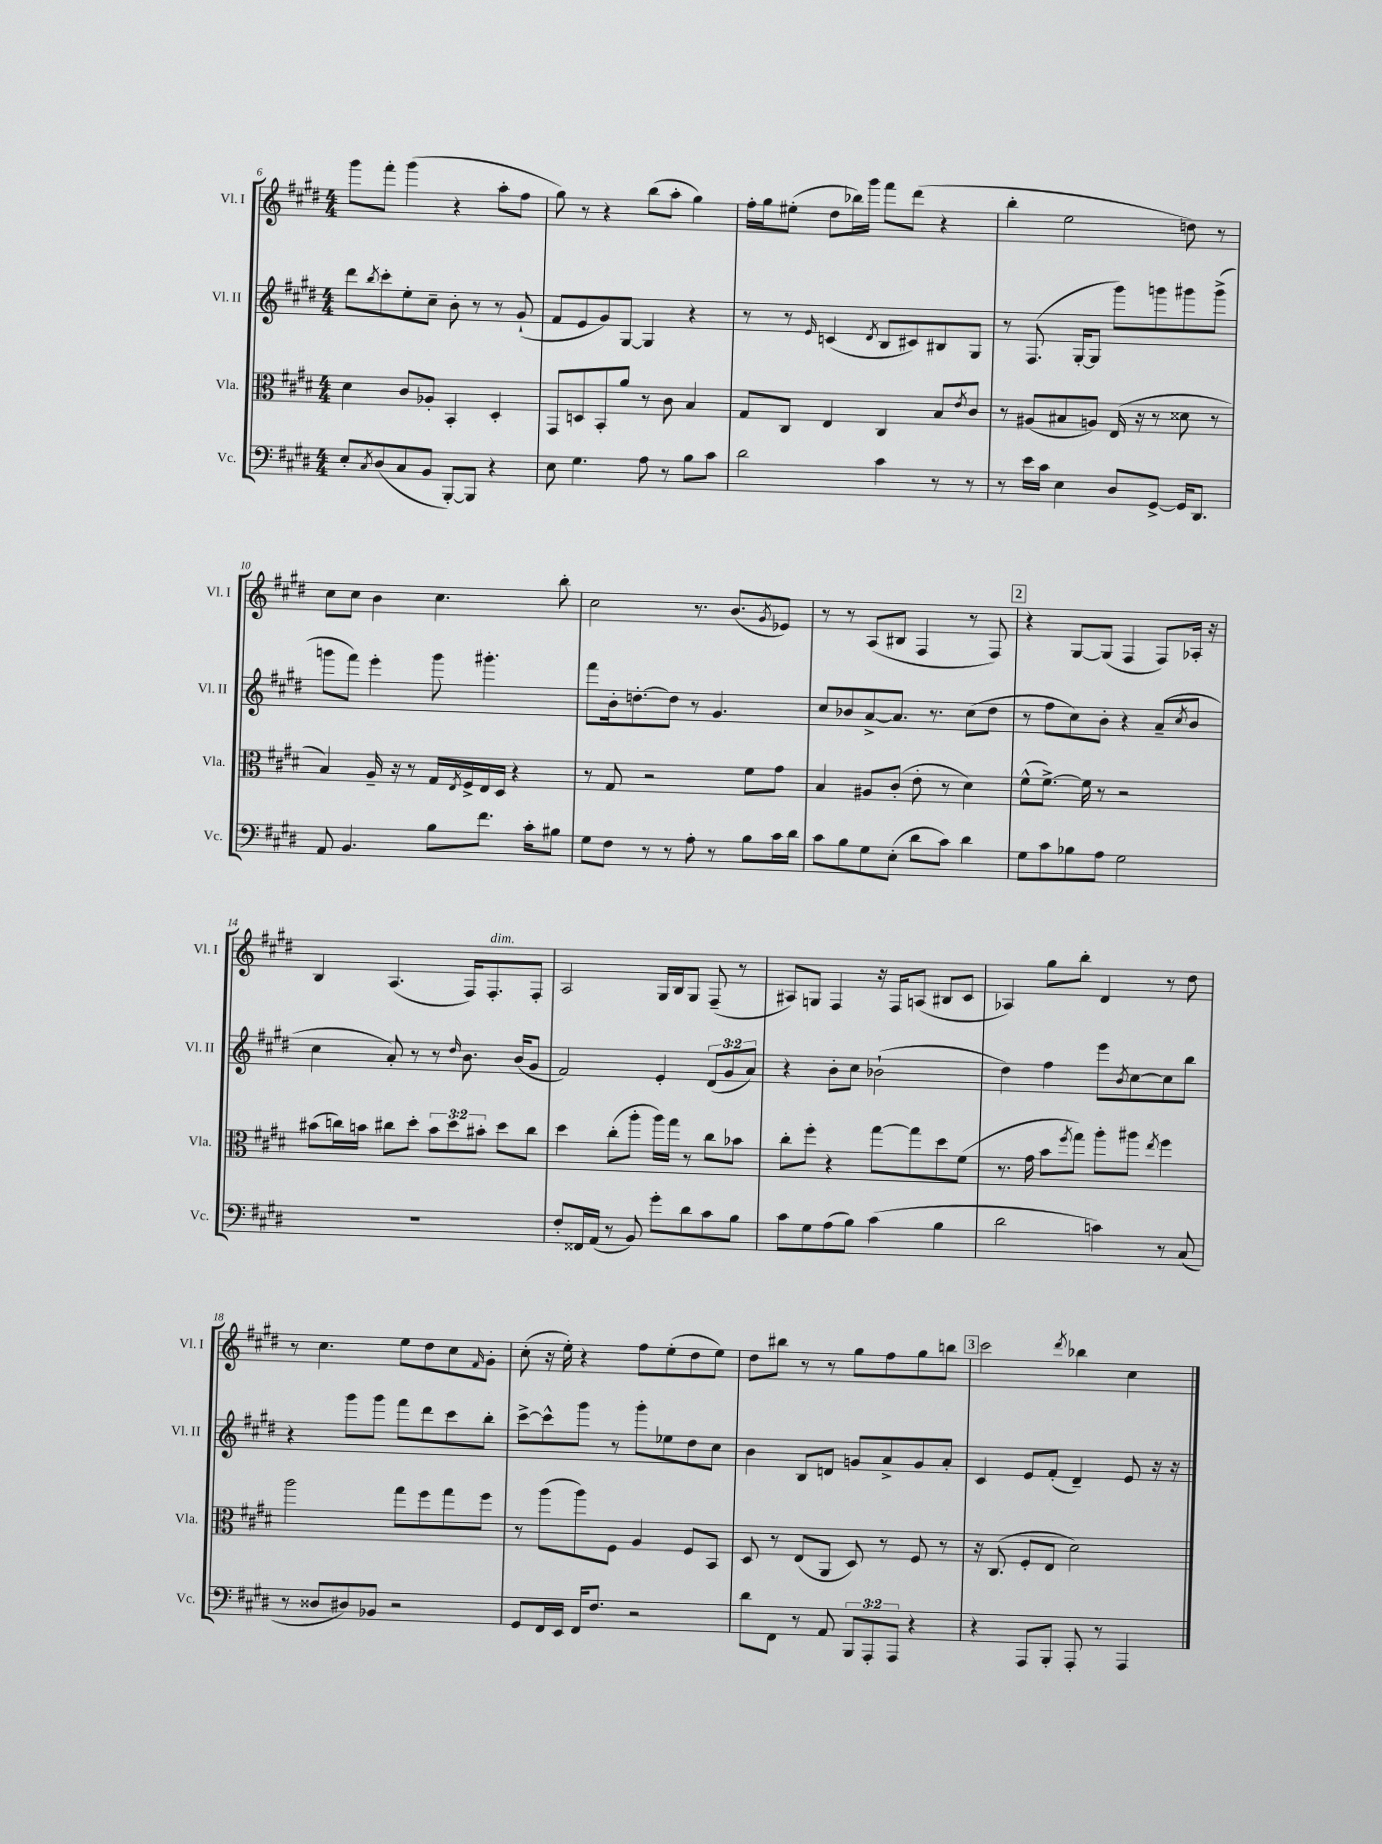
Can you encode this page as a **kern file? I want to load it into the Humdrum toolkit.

**kern	**kern	**kern	**kern
*staff4	*staff3	*staff2	*staff1
*clefF4	*clefC3	*clefG2	*clefG2
*k[f#c#g#d#]	*k[f#c#g#d#]	*k[f#c#g#d#]	*k[f#c#g#d#]
*M4/4	*M4/4	*M4/4	*M4/4
8E'	4d#	8ddd#	8ggg#
8qC#	.	8qbb	.
(8D#	.	8ccc#'	8fff#'
8C#	8c#	8ee'	(4ggg#
8BB	8A-'	8cc#~	.
[8BBB')	4BB'	8b'	4r
8BBB]	.	8r	.
4r	4D#'	8r	8aa'
.	.	(8g#`	8ff#
=	=	=	=
8E	8GG#	8f#	8gg#)
4.G#	8D	8e	8r
.	8BB'	8g#)	4r
.	8a	[8G#	.
8A	8r	4G#]	(8bb
8r	8c#	.	8aa'
8B	4B	4r	4gg#)
8c#	.	.	.
=	=	=	=
2d#	8G#	8r	16ff#'
.	.	.	16gg#
.	8C#	8r	(8ee#'
.	.	16qqe	.
.	4E	(4c	8dd#
.	.	.	16bb-)
.	.	.	16ggg#
.	.	8qd#	.
4c#	4C#	8B	8fff#
.	.	8c#)	(8ddd#
8r	8B	8B#	4r
.	8qe	.	.
8r	8c#	8G#	.
=	=	=	=
8r	8r	8r	4bb'
16e	(8A#	(8.F#	.
16c#	.	.	.
4E	8B#	.	2ee
.	.	[16G#'	.
.	8A)	8G#]	.
8D#	(16E	8ggg#)	.
.	16r	.	.
[8GG#^	8r	8ggg	.
16GG#]	8d##	8ggg#	8dd)
8.DD#	.	.	.
.	8r	(8ggg#^	8r
=	=	=	=
8AA	4B)	8ggg	8cc#
4.BB	.	8fff#)	8cc#
.	16A~	4eee'	4b
.	16r	.	.
.	8r	.	.
8B	16G#	8ggg	4.cc#
.	8qE	.	.
.	16F#^	.	.
8.f#	16E	4.ggg#'	.
.	16D#	.	.
.	4r	.	.
16c#'	.	.	.
8B#	.	.	8bb'
=	=	=	=
8G#	8r	8fff#	2cc#
8F#	8G#	16b'	.
.	.	[8.dd'	.
8r	2r	.	.
8r	.	8dd]	.
8A'	.	8r	8.r
8r	.	4.g#	.
.	.	.	(8.b
8B	8f#	.	.
.	.	.	8qg#
16c#	8g#	.	8e-)
16d#	.	.	.
=	=	=	=
8c#	4B	8cc#	8r
8B	.	8b-	8r
8G#	8A#	[8a^	(8A
(8E'	(8c#'	8.a]	8B#
8d#	8e'	.	4F#
.	.	8.r	.
8c#)	8r	.	.
4d#	4d#)	(8cc#	8r
.	.	8dd#	8F#)
=	=	=	=
8G#	(8f#^^	8r	4r
8c#	[8.f#^)	8ff#	.
8B-	.	8cc#)	[8G#
.	16f#]	.	.
8A	8r	8b'	(8G#]
2G#	2r	4r	4F#
.	.	(8a~	8F#)
.	.	8qcc#	.
.	.	8b	16A-'
.	.	.	16r
=	=	=	=
1r	(8b#	4cc#	4B
.	16cc)	.	.
.	16b	.	.
.	8cc#	8a')	(4.A
.	8dd#'	8r	.
.	12b	8r	.
.	12dd#	.	.
.	.	16qqdd#	.
.	.	8.b	16F#)
.	12b#'	.	.
.	.	.	8.F#'
.	8dd#	.	.
.	.	(16b	.
.	8cc#	8g#	8F#'
=	=	=	=
8F#'	4dd#	2f#)	2A
16FF##	.	.	.
(16AA	.	.	.
8r	(8cc#'	.	.
8BB)	8aa'	.	.
8g#'	16aa)	4e'	16G#
.	16gg#	.	16B
8d#	8r	.	8G#
8c#	8cc#	(12d#	(8F#~
.	.	12g#	.
8B	8b-	.	8r
.	.	12a)	.
=	=	=	=
8c#	8cc#'	4r	8A#)
8G#	8ff#'	.	8G
(8A	4r	8b'	4F#
8B)	.	8cc#	.
(4c#	[8gg#	(2b-`	16r
.	.	.	16F#
.	8gg#]	.	(8A
4B	8dd#	.	8B#
.	(8f#	.	8c#
=	=	=	=
2d#	8.r	4dd#)	4A-)
.	16g#	.	.
.	8b	4ff#	8gg#
.	8qff#	.	.
.	8gg#)	.	8bb'
4c)	8aa'	8eee	4d#
.	.	8qb	.
.	8aa#	[8cc#	.
.	8qee	.	.
8r	4ff#	8cc#]	8r
(8C#	.	8bb	8dd#
=	=	=	=
8r	2aa	4r	8r
8D##	.	.	4.cc#
8D#)	.	8ggg#	.
8BB-	.	8ggg#	.
2r	8gg#	8fff#	8ee
.	8ff#	8ddd#	8dd#
.	8gg#	8ccc#	8cc#
.	.	.	16qqf#
.	8ff#	8bb'	8g#'
=	=	=	=
8GG#	8r	[8ccc#^	(8cc#'
16FF#	(8aa	8ccc#^^]	16r
16EE	.	.	16ee')
16FF#	8aa)	8ggg#	4r
8.F#	.	.	.
.	8F#	8r	.
2r	4A	8ggg#'	8ff#
.	.	8ee-	(8ee'
.	8F#	8dd#	8dd#
.	8BB	8cc#	8ee)
=	=	=	=
8d#	8D#	4b	8dd#
8FF#	8r	.	8bb#
8r	(8E	8B	8r
8AA	8AA	8d	8r
12BBB	8D#)	8g	8gg#
12AAA'	.	.	.
.	8r	8a^	8ff#
12AAA	.	.	.
4r	8F#	8g	8gg#
.	8r	8a'	8bb
=	=	=	=
4r	16r	4c#	2ccc#
.	(8.C#	.	.
8AAA	8F#'	8e	.
8BBB'	8E	(8f#'	.
.	.	.	8qddd#
8AAA'	2d#)	4d#~)	4bb-
8r	.	.	.
4AAA	.	8e	4cc#
.	.	16r	.
.	.	16r	.
==	==	==	==
*-	*-	*-	*-
